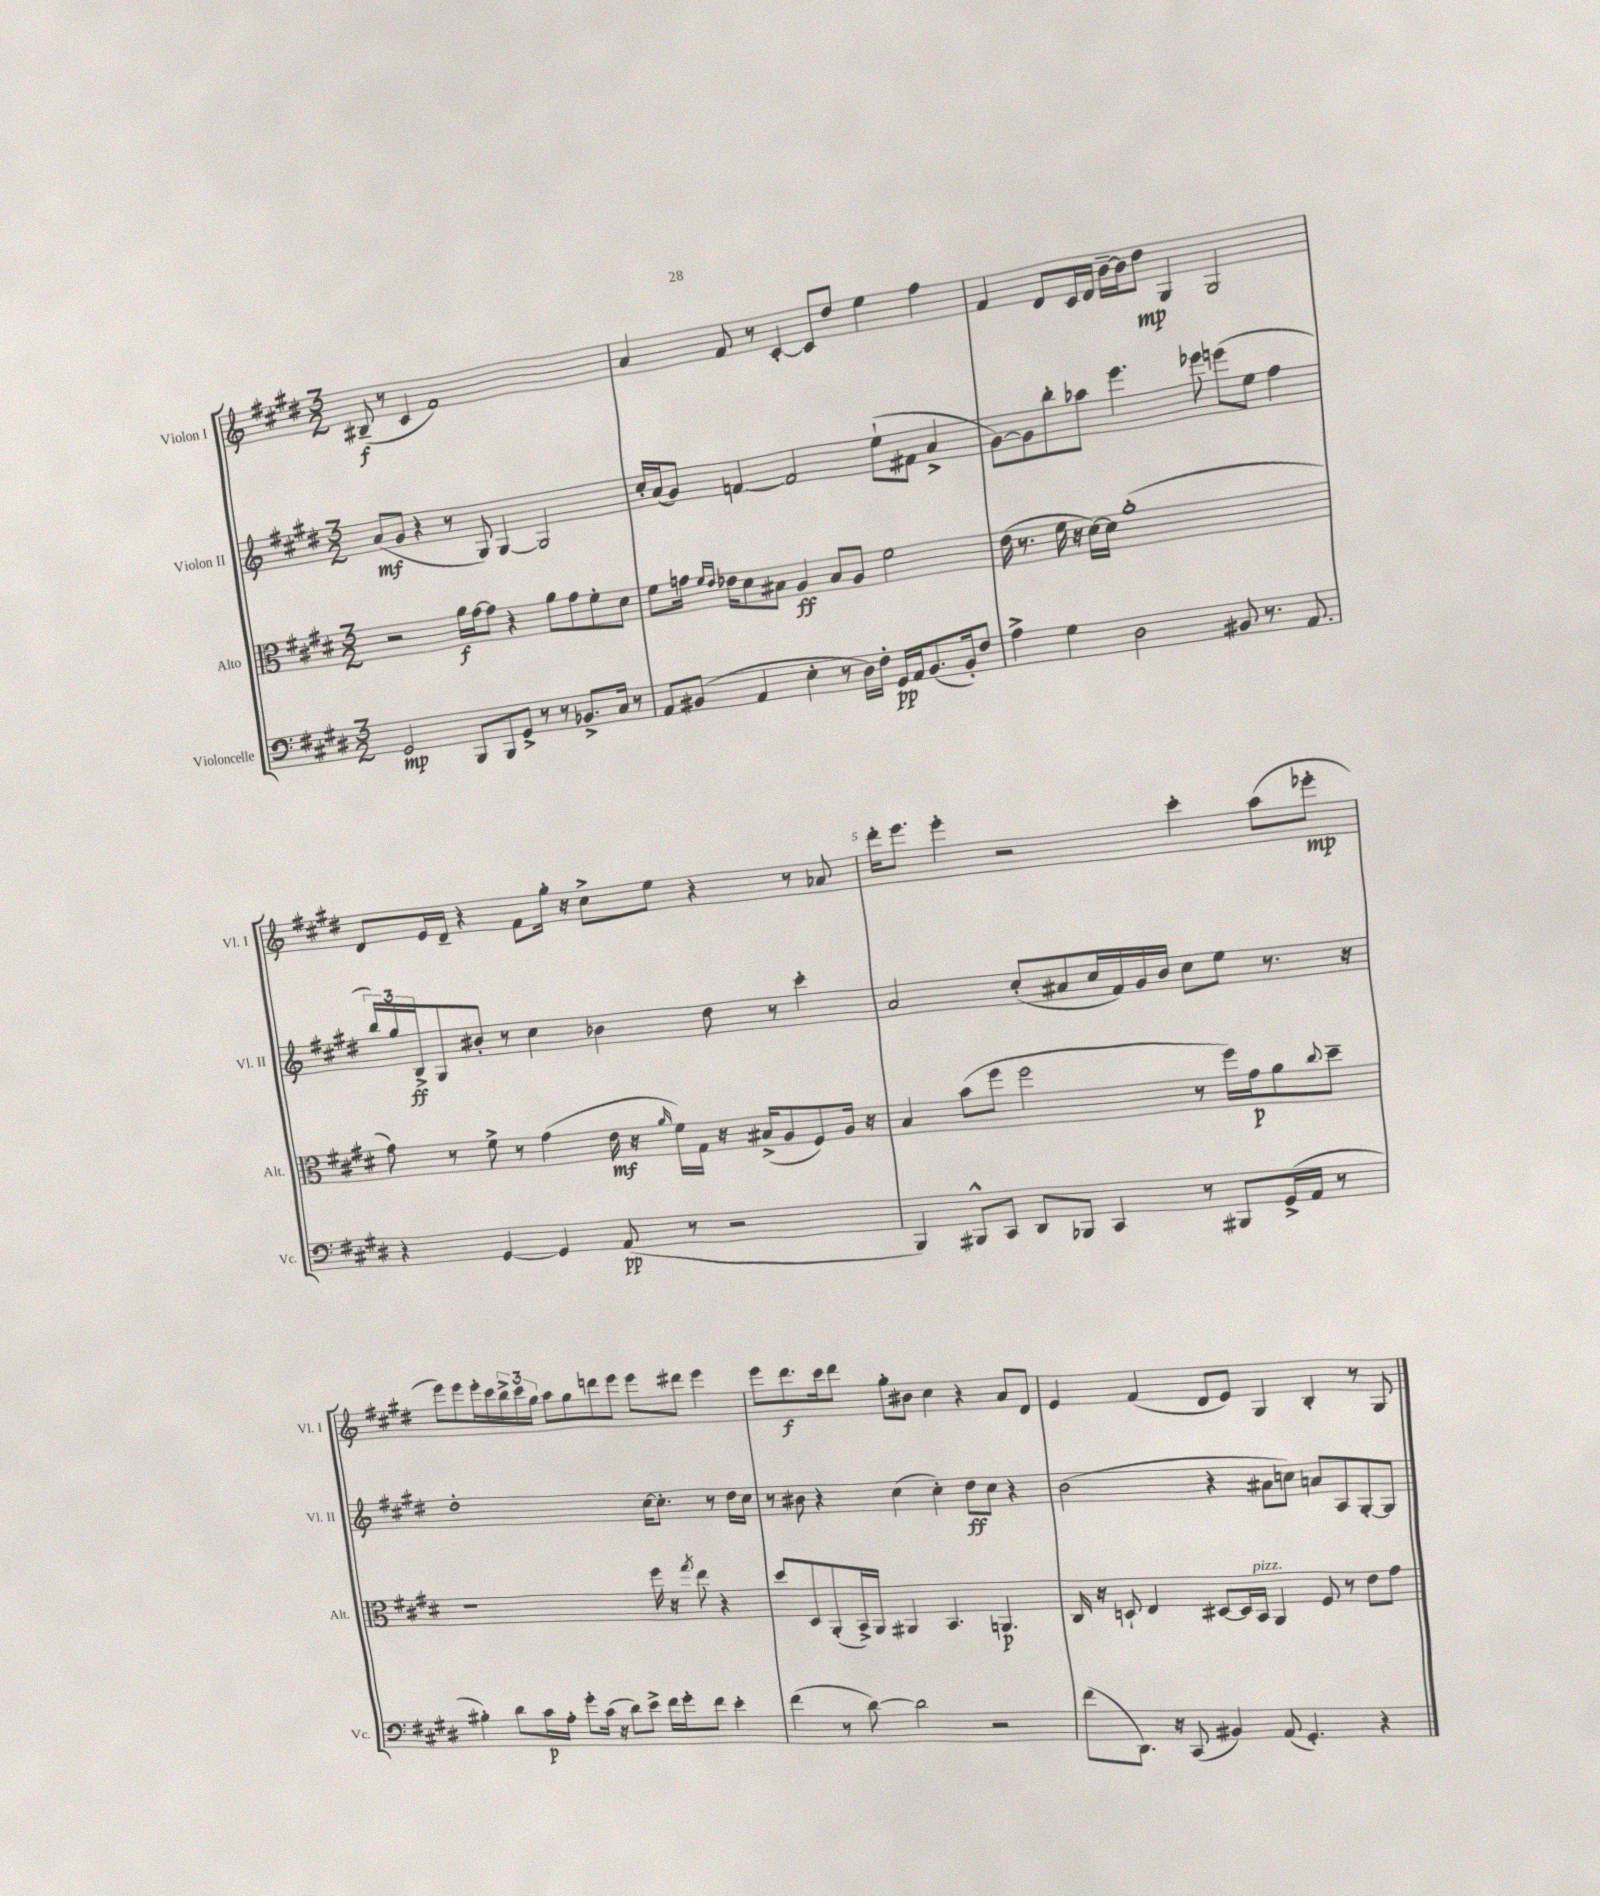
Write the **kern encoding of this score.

**kern	**dynam	**kern	**dynam	**kern	**dynam	**kern	**dynam
*part4	*part4	*part3	*part3	*part2	*part2	*part1	*part1
*staff4	*staff4	*staff3	*staff3	*staff2	*staff2	*staff1	*staff1
*I"Violoncelle	*	*I"Alto	*	*I"Violon II	*	*I"Violon I	*
*I'Vc.	*	*I'Alt.	*	*I'Vl. II	*	*I'Vl. I	*
*clefF4	*	*clefC3	*	*clefG2	*	*clefG2	*
*k[f#c#g#d#]	*	*k[f#c#g#d#]	*	*k[f#c#g#d#]	*	*k[f#c#g#d#]	*
*M3/2	*	*M3/2	*	*M3/2	*	*M3/2	*
=1	=1	=1	=1	=1	=1	=1	=1
2GG#/	mp	2r	.	(8a/L	mf	(8B#X~/	f
.	.	.	.	8g#/J	.	8r	.
.	.	.	.	4r	.	4c#/	.
8BBB/L	.	16a\LL	f	8r	.	1f#)	.
.	.	[16g#\J	.	.	.	.	.
8BBB/	.	8g#\J]	.	8G#/)	.	.	.
8GG#^/J	.	4r	.	[4G#/	.	.	.
8r	.	.	.	.	.	.	.
8r	.	8a\L	.	2G#/]	.	.	.
8.BB-X^/L	.	8g#\	.	.	.	.	.
.	.	8f#'\	.	.	.	.	.
16C#/Jk	.	.	.	.	.	.	.
8r	.	8d#\J	.	.	.	.	.
=2	=2	=2	=2	=2	=2	=2	=2
8AA/L	.	8f#\L	.	16cc#'/LL	.	4a/	.
.	.	.	.	(16a/J	.	.	.
(8BB#X/J	.	16gn\Jk	.	8g#/J)	.	.	.
.	.	16qqf#/LL	.	.	.	.	.
.	.	16qqe/JJ	.	.	.	.	.
.	.	16e-X\KL	.	.	.	.	.
4AA/	.	8d#\	.	[4fn/	.	8f#/	.
.	.	8B#X\J	.	.	.	8r	.
4E'\	.	4A/	ff	2f/]	.	[4c#'/	.
8r	.	8B#/L	.	.	.	8c#/L]	.
16D#\LL)	.	8A/J	.	.	.	8dd#/J	.
16F#'\JJ	.	.	.	.	.	.	.
16GG#/LL	pp	2f#\	.	(8ee`\L	.	4ee\	.
16AA/J	.	.	.	.	.	.	.
(8.BB#/	.	.	.	8f#X\J	.	.	.
.	.	.	.	4a^/	.	4ff#\	.
16BB#'/k)	.	.	.	.	.	.	.
8F#/J	.	.	.	.	.	.	.
=3	=3	=3	=3	=3	=3	=3	=3
4A^\	.	(16e\	.	[8g#\L)	.	4f#/	.
.	.	8.r	.	.	.	.	.
.	.	.	.	8g#\]	.	.	.
4G#\	.	16f#\	.	8bb'\	.	8d#/L	.
.	.	16r	.	.	.	.	.
.	.	[16d#\LL)	.	8aa-X\J	.	16c#/L	.
.	.	16d#\JJ]	.	.	.	16d#/JJ	.
2D#\	.	(1a'	.	4.eee\	.	[16b~\LL	.
.	.	.	.	.	.	16b\J]	.
.	.	.	.	.	.	8dd#\J	mp
.	.	.	.	.	.	4G#/	.
.	.	.	.	8eee-X\	.	.	.
8BB#X/	.	.	.	(8eeen\L	.	2G#/	.
8.r	.	.	.	8ee\J	.	.	.
.	.	.	.	4ff#\	.	.	.
8.AA/	.	.	.	.	.	.	.
!!LO:LB:g=z
=4	=4	=4	=4	=4	=4	=4	=4
4r	.	8g#\)	.	24bb/LL)	.	8d#/L	.
.	.	.	.	24gg#/	.	.	.
.	.	.	.	24B^/J	ff	.	.
.	.	8r	.	8G#/	.	16e/L	.
.	.	.	.	.	.	16d#~/JJ	.
[4GG#/	.	8f#^\	.	8b#X'/J	.	4r	.
.	.	8r	.	8r	.	.	.
4GG#/]	.	(4g#\	.	4cc#\	.	8f#\L	.
.	.	.	.	.	.	16gg#'\Jk	.
.	.	.	.	.	.	16r	.
(8AA/	pp	16e\	mf	4b-X\	.	8cc#^\L	.
.	.	16r	.	.	.	.	.
.	.	16qqa/	.	.	.	.	.
8r	.	16f#\LL)	.	.	.	8ee\J	.
.	.	16G#\JJ	.	.	.	.	.
2r	.	16r	.	8dd#\	.	4r	.
.	.	(16B#X^/KL	.	.	.	.	.
.	.	8A/	.	8r	.	.	.
.	.	8F#/)	.	4ccc#'\	.	8r	.
.	.	16A/Jk	.	.	.	8a-X/	.
.	.	16r	.	.	.	.	.
=5	=5	=5	=5	=5	=5	=5	=5
4BBB/)	.	4B/	.	2a/	.	16ddd#'\KL	.
.	.	.	.	.	.	8.eee\J	.
8BBB#X^^/L	.	(8b\L	.	.	.	4eee'\	.
8CC#/J	.	8ff#\J	.	.	.	.	.
8DD#/L	.	2ff#\	.	(8cc#'/L	.	2r	.
8BBB-X/J	.	.	.	8a#X/	.	.	.
4CC#/	.	.	.	16cc#/L	.	.	.
.	.	.	.	16f#/)	.	.	.
.	.	.	.	16g#/	.	.	.
.	.	.	.	16b/JJ	.	.	.
8r	.	8r	.	8cc#\L	.	4ccc#'\	.
8BBB#X/L	.	16ff#\LL)	.	8ee\J	.	.	.
.	.	16g#\J	p	.	.	.	.
(16GG#^/L	.	8a\	.	8.r	.	(8aa\L	.
16AA/JJ	.	.	.	.	.	.	.
.	.	8qqcc#/	.	.	.	.	.
8r	.	8dd#~\J	.	.	.	8eee-X'\J	mp
.	.	.	.	16r	.	.	.
!!LO:LB:g=z
=6	=6	=6	=6	=6	=6	=6	=6
4B#X'\)	.	1r	.	1dd#'	.	8eee\L)	.
.	.	.	.	.	.	8eee\	.
8d#\L	.	.	.	.	.	16eee'\L	.
.	.	.	.	.	.	16ccc#\	.
16c#\L	p	.	.	.	.	24bb^\	.
.	.	.	.	.	.	24ccc#\	.
16A'\JJ	.	.	.	.	.	.	.
.	.	.	.	.	.	24gg#\JJ	.
8g#'\L	.	.	.	.	.	8aa\L	.
(16c#\Jk	.	.	.	.	.	8gg#\	.
16r	.	.	.	.	.	.	.
8d#\L)	.	.	.	.	.	8dddn\	.
8e^\J	.	.	.	.	.	8eee\J	.
16f#\LL	.	16ff#\	.	[16cc#\KL	.	8eee\L	.
16g#'\J	.	16r	.	8.cc#'\J]	.	.	.
.	.	8qgg#/	.	.	.	.	.
8f#\J	.	8ee\	.	.	.	8ddd#X\J	.
4e'\	.	4r	.	8r	.	4eee\	.
.	.	.	.	16dd#\LL	.	.	.
.	.	.	.	16cc#\JJ	.	.	.
=7	=7	=7	=7	=7	=7	=7	=7
(4f#\	.	8dd#/L	.	8r	.	8eee\L	.
.	.	8D#/	.	8b#X\	.	8.ddd#\	f
8r	.	(8AA'/	.	4r	.	.	.
.	.	.	.	.	.	16ccc#\k	.
[8d#\)	.	16BB^/L)	.	.	.	8ddd#\J	.
.	.	16AA/JJ	.	.	.	.	.
2d#\]	.	4AA#X/	.	(4cc#\	.	8gg#'\L	.
.	.	.	.	.	.	8b#X\J	.
.	.	4.BB/	.	4cc#'\)	.	4cc#\	.
2r	.	.	.	8dd#\L	ff	4r	.
.	.	4.AAn/	p	8cc#\J	.	.	.
.	.	.	.	4r	.	8a/L	.
.	.	.	.	.	.	8d#/J	.
=8	=8	=8	=8	=8	=8	=8	=8
(8f#\L	.	16C#/	.	(2b\	.	4e/	.
.	.	16r	.	.	.	.	.
8.DD#\J)	.	8Dn`/	.	.	.	.	.
.	.	4E/	.	.	.	(4f#/	.
16r	.	.	.	.	.	.	.
(8CC#/	.	.	.	.	.	.	.
4BB#X/)	.	[8D#X/L	.	4r	.	8d#/L	.
.	.	16D#/L]	.	.	.	8e/J)	.
!	!	!LO:TX:a:i:t=pizz.	!	!	!	!	!
.	.	16BB/JJ	.	.	.	.	.
(8AA/	.	4AA/	.	8a#X\L	.	4G#/	.
4.GG#'/)	.	.	.	8ccn\J)	.	.	.
.	.	8F#/	.	8an/L	.	4B'/	.
.	.	8r	.	8A/	.	.	.
4r	.	8e\L	.	[8G#'/	.	8r	.
.	.	8g#\J	.	8G#/J]	.	8G#/	.
==	==	==	==	==	==	==	==
*-	*-	*-	*-	*-	*-	*-	*-
